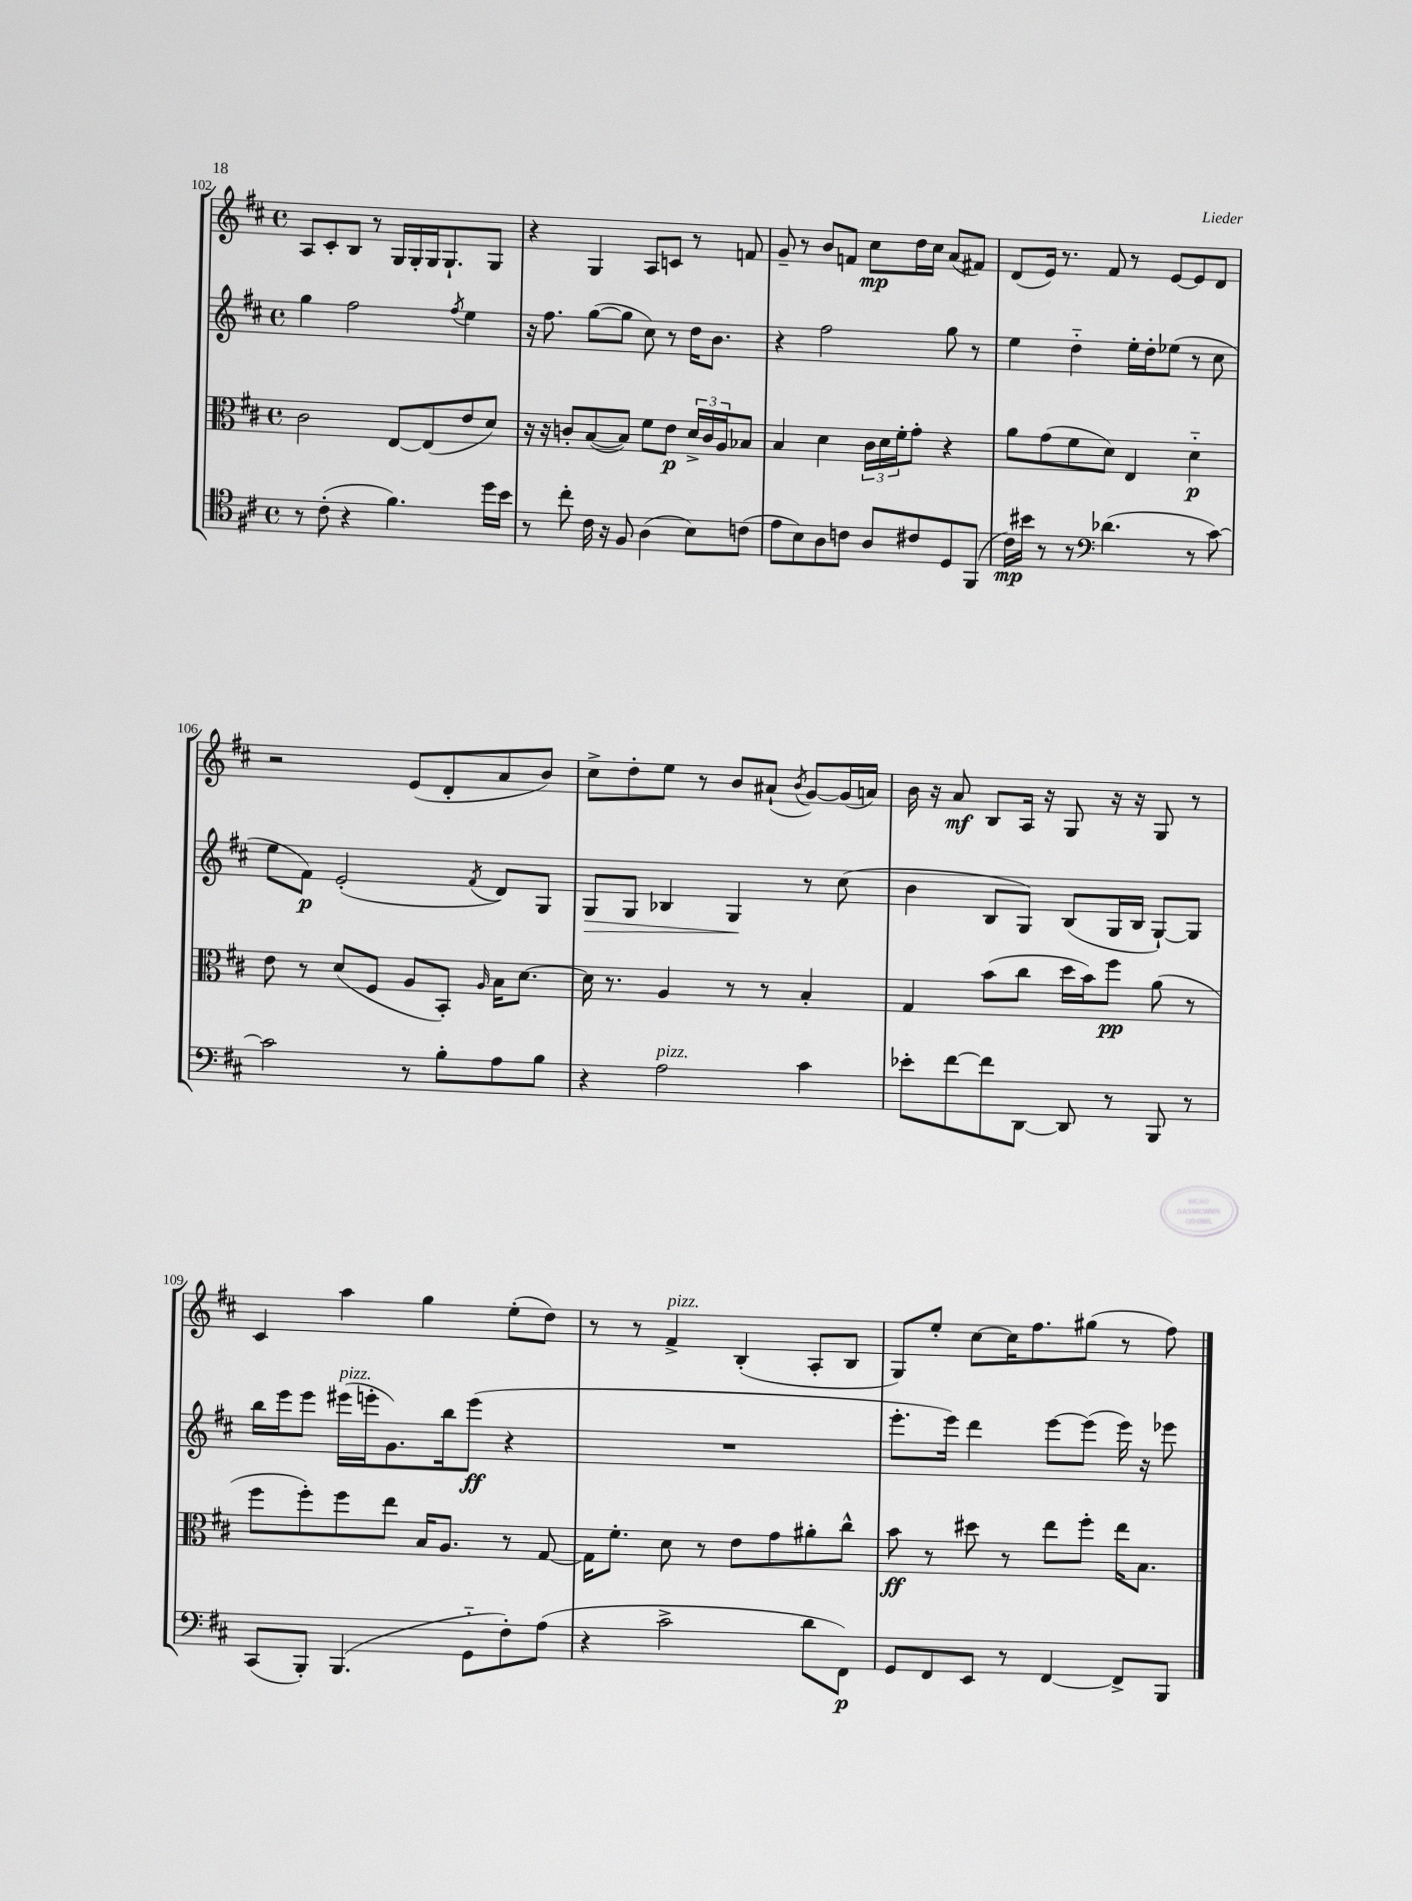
<<
\new StaffGroup <<
\new Staff = "s0" {
    \clef treble \key d \major \defaultTimeSignature \time 4/4
    a8 cis'8-. b8 r8 g16 g16-. g16 g8.-! g8 |
    r4 g4 a8 c'8 r8 f'8 |
    g'8-- r8 b'8 f'8 cis''8\mp d''16 cis''16 a'8( fis'8) |
    d'8( e'16) r8. fis'8 r8 e'8~ e'8 d'8 |
    r2 e'8( d'8-. a'8 b'8) |
    cis''8-> d''8-. e''8 r8 b'8 ais'8-!( \acciaccatura { b'8 } g'8~) g'16( a'16) |
    b'16 r16 a'8\mf b8 a16 r16 g8 r16 r16 g8 r8 |
    cis'4 a''4 g''4 e''8-.( d''8) |
    r8 r8 fis'4->^\markup { \italic "pizz." } b4-.( a8-. b8 |
    g8) e''8-. cis''8~ cis''16 fis''8. gis''8( r8 fis''8) \bar "|." |
}
\new Staff = "s1" {
    \clef treble \key d \major \defaultTimeSignature \time 4/4
    g''4 fis''2 \acciaccatura { fis''8 } e''4 |
    r16 fis''8. g''8~( g''8 cis''8) r8 d''16 b'8. |
    r4 fis''2 g''8 r8 |
    e''4 d''4-_ e''16-. d''16-. ees''8( r8 cis''8 |
    e''8 fis'8\p) e'2-.( \acciaccatura { fis'8 } d'8) g8 |
    g8\> g8 bes4 g4\! r8 cis''8( |
    b'4 b8 g8) b8( g16 b16 g8~-!) g8 |
    b''16 e'''16 e'''8 eis'''16^\markup { \italic "pizz." }( e'''16-. g'8.) b''16 e'''8\ff( r4 |
    R1 |
    e'''8.-. e'''16) d'''4 e'''8~ e'''8( e'''16) r16 ees'''8 \bar "|." |
}
\new Staff = "s2" {
    \clef alto \key d \major \defaultTimeSignature \time 4/4
    cis'2 e8~ e8( e'8 d'8) |
    r16 r16 c'8-. b8~( b8) fis'8 e'8\p \tuplet 3/2 { d'16-> c'16 a16 } bes8 |
    b4 d'4 \tuplet 3/2 { cis'16 d'16 fis'16-. } g'8-. r4 |
    a'8 g'8( fis'8 d'8) e4 d'4-_\p |
    e'8 r8 d'8( fis8 a8 b,8-.) \grace { a16 } b16 d'8.~ |
    d'16 r8. a4 r8 r8 b4-. |
    g4 b'8( cis''8 d''16 b'16) fis''8\pp a'8( r8 |
    fis''8 fis''8-.) fis''8 e''8 b16 a8. r8 g8~ |
    g16 fis'8.-. d'8 r8 e'8 g'8 ais'8-. cis''8-^ |
    b'8\ff r8 dis''8 r8 e''8 fis''8-. e''16 b8. \bar "|." |
}
\new Staff = "s3" {
    \clef tenor \key d \major \defaultTimeSignature \time 4/4
    r8 cis'8-.( r4 fis'4.) d''16 b'16 |
    r8 cis''8-. cis'16 r16 fis8 a4( b8) c'8( |
    e'8 b8) a8 c'8 a8 cis'8 d8 fis,8( |
    cis'16\mp) bis'16 r8 r8 \clef bass des'4.( r8 cis'8~) |
    cis'2 r8 b8-. a8 b8 |
    r4 a2^\markup { \italic "pizz." } cis'4 |
    ees'8-. fis'8~ fis'8 d,8~ d,8 r8 b,,8 r8 |
    cis,8( b,,8-.) b,,4.( g,8-_ fis8-.) a8( |
    r4 cis'2-> d'8 fis,8\p) |
    g,8 fis,8 e,8 r8 fis,4~ fis,8-> b,,8 \bar "|." |
}
>>
>>
\layout { \context { \Score currentBarNumber = #102 } }
